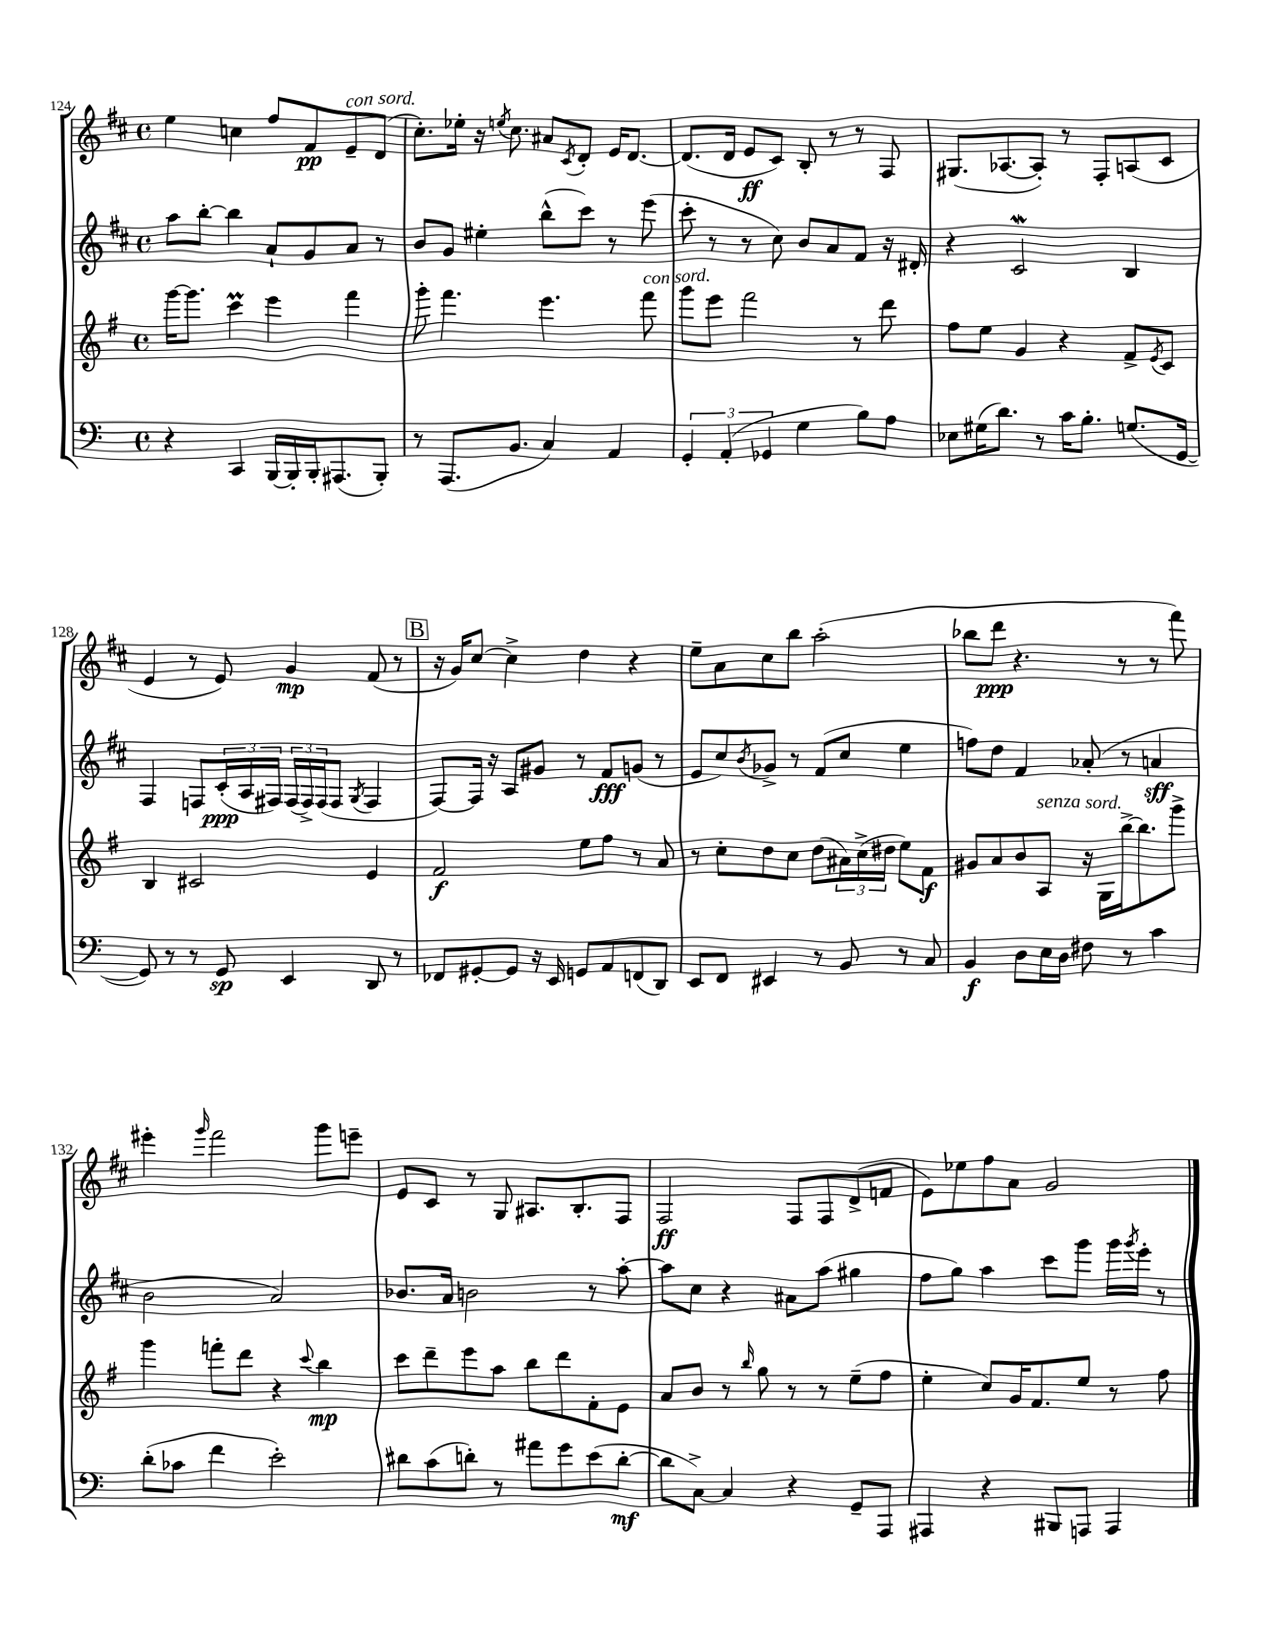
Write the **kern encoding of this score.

**kern	**kern	**kern	**kern
*staff4	*staff3	*staff2	*staff1
*clefF4	*clefG2	*clefG2	*clefG2
*k[]	*k[f#]	*k[f#c#]	*k[f#c#]
*M4/4	*M4/4	*M4/4	*M4/4
*met(c)	*met(c)	*met(c)	*met(c)
4r	[16ggg	8aa	4ee
.	8.ggg]	.	.
.	.	[8bb'	.
4CC	4ccc	4bb]	4cc
[16BBB	4eee	8a`	8ff#
16BBB']	.	.	.
16BBB'	.	8g	8f#
(8.AAA#	.	.	.
.	4fff#	8a	8e~
8BBB')	.	8r	(8d
=	=	=	=
8r	8ggg'	8b	8.cc#')
(8.AAA	4.fff#	8g	.
.	.	.	16ee-'
.	.	4ee#'	16r
.	.	.	8qee
8.BB	.	.	8.cc#
4C)	4.eee	(8bb^^	8a#
.	.	.	8qc#
.	.	8ccc#)	8d'
4AA	.	8r	16e
.	.	.	[8.d
.	8fff#	(8eee	.
=	=	=	=
6GG'	8ggg	8ccc#'	(8.d]
.	8eee	8r	.
(6AA'	.	.	.
.	.	.	16d
.	2fff#	8r	8e
6GG-	.	.	.
.	.	8cc#)	8c#)
4G	.	8b	8B'
.	.	8a	8r
8B)	8r	8f#	8r
8A	8ddd	16r	8F#
.	.	16d#'	.
=	=	=	=
8E-	8ff#	4r	(8.G#
(16G#	8ee	.	.
8.d)	.	.	[8.A-
.	4g	2c#	.
8r	.	.	8A-'])
16c	4r	.	8r
8.B'	.	.	.
.	.	.	8F#'
(8.G	8f#^	4B	(8A
.	8qe	.	.
.	8c	.	8c#
[16GG	.	.	.
=	=	=	=
8GG])	4B	4F#	4e
8r	.	.	.
8r	2c#	8F	8r
8GG	.	(24c#'	8e)
.	.	24A	.
.	.	24F#)	.
4EE	.	(24F#	4g
.	.	24F#^)	.
.	.	(24F#	.
.	.	8F#	.
.	.	8qG	.
8DD	4e	4F#	(8f#
8r	.	.	8r
=	=	=	=
8FF-	2f#	[8F#)	16r
.	.	.	16g)
[8GG#'	.	16F#]	[8cc#
.	.	16r	.
8GG#]	.	8A	4cc#^]
16r	.	8g#	.
16EE	.	.	.
8GG	8ee	8r	4dd
8AA	8ff#	8f#	.
(8FF	8r	(8g	4r
8DD)	8a	8r	.
=	=	=	=
8EE	8r	8e	8ee~
8FF	8cc'	8cc#)	8a
.	.	8qb	.
4EE#	8dd	8g-^	8cc#
.	8cc	8r	8bb
8r	(8dd	(8f#	(2aa'
8BB	24a#)	8cc#	.
.	(24cc^	.	.
.	24dd#	.	.
8r	8ee)	4ee	.
8C	8f#	.	.
=	=	=	=
4BB	8g#	8ff)	8bb-
.	8a	8dd	8ddd
8D	8b	4f#	4.r
16E	8A	.	.
16D	.	.	.
8F#	16r	(8a-'	.
.	16G	.	.
8r	[16bb^	8r	8r
.	8.bb]	.	.
4c	.	4a	8r
.	8ggg^	.	8fff#)
=	=	=	=
(8d'	4ggg	2b	4eee#'
8c-	.	.	.
.	.	.	16qqggg
4f	8fff'	.	2fff#
.	8ddd	.	.
2e')	4r	2a)	.
.	8qqccc	.	.
.	4bb	.	8ggg
.	.	.	8eee~
=	=	=	=
8d#	8ccc	8.b-	8e
(8c	8ddd~	.	8c#
.	.	16a	.
8d')	8eee	2b	8r
8r	8aa	.	8G
8a#	8bb	.	8.A#
8g	8ddd	.	.
.	.	.	8.B'
(8e	8f#'	8r	.
[8d'	8e	[8aa'	8F#
=	=	=	=
8d]	8a	8aa]	2F#
[8C^)	8b	8cc#	.
4C]	8r	4r	.
.	16qqbb	.	.
.	8gg	.	.
4r	8r	8a#	8F#
.	8r	(8aa	8F#
8GG~	(8ee~	4gg#	(8d^
8AAA	8ff#	.	8f
=	=	=	=
4AAA#	4ee'	8ff#	8e)
.	.	8gg)	8ee-
4r	8cc)	4aa	8ff#
.	16g	.	8a
.	8.f#	.	.
8BBB#	.	8ccc#	2g
8AAA	8ee	8ggg	.
4AAA	8r	16ggg	.
.	.	8qggg	.
.	.	16eee'	.
.	8ff#	8r	.
==	==	==	==
*-	*-	*-	*-
